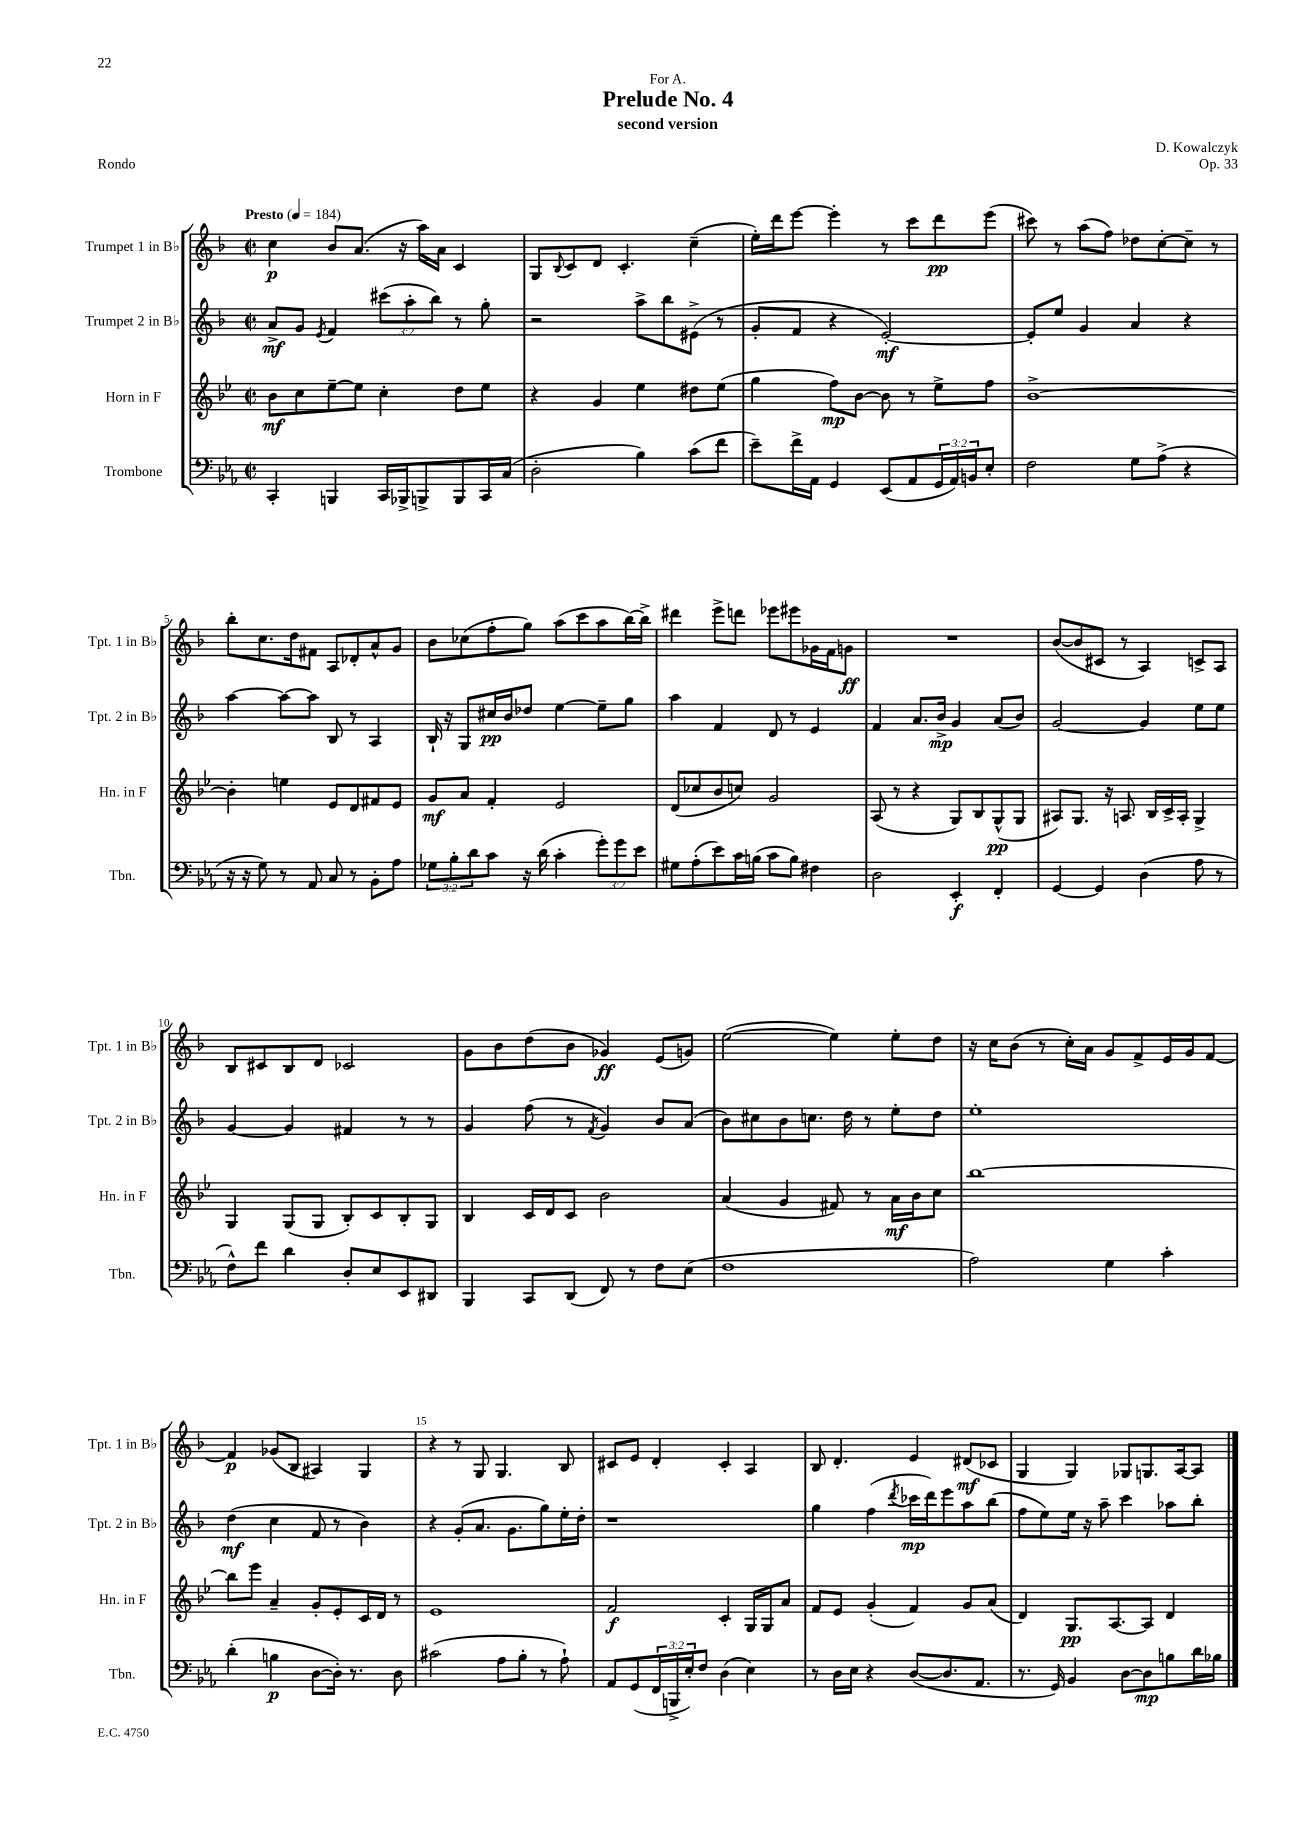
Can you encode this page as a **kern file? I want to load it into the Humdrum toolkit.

**kern	**kern	**kern	**kern
*staff4	*staff3	*staff2	*staff1
*clefF4	*clefG2	*clefG2	*clefG2
*k[b-e-a-]	*k[b-e-]	*k[b-]	*k[b-]
*M2/2	*M2/2	*M2/2	*M2/2
*met(c|)	*met(c|)	*met(c|)	*met(c|)
*MM184	*MM184	*MM184	*MM184
4CC'	8b-	8a^	4cc
.	8cc	8g	.
.	.	8qe	.
4BBB	[8ee-~	4f	8b-
.	8ee-]	.	(8.a
16CC	4cc'	(12ccc#	.
16BBB-^	.	.	16r
.	.	12aa'	.
8BBB^	.	.	16aa)
.	.	12bb-)	.
.	.	.	16a
8BBB	8dd	8r	4c
16CC	8ee-	8gg'	.
(16C	.	.	.
=	=	=	=
2D'	4r	2r	8G
.	.	.	8qqB-
.	.	.	8c
.	4g	.	8d
.	.	.	4.c'
4B-)	4ee-	8aa^	.
.	.	8bb-	.
(8c	8dd#	(8e#^	(4cc~
8f	(8ee-	8r	.
=	=	=	=
8e-~)	4gg	8g'	16ee')
.	.	.	16ddd
16f^	.	8f	[8eee
16AA-	.	.	.
4GG	8ff)	4r	4eee']
.	[8b-	.	.
(8EE-	8b-]	[2e')	8r
8AA-	8r	.	8ccc
24GG	8ee-^	.	8ddd
24AA-)	.	.	.
24BB	.	.	.
8E-'	8ff	.	(8eee
=	=	=	=
2F	[1b-^	8e']	8ccc#)
.	.	8ee	8r
.	.	4g	(8aa
.	.	.	8ff)
8G	.	4a	8dd-
(8A-^	.	.	[8cc'
4r	.	4r	8cc~]
.	.	.	8r
=	=	=	=
16r	4b-']	[4aa	8bb-'
16r	.	.	.
8G)	.	.	8.cc
8r	4ee	8aa_	.
.	.	.	16dd
8AA-	.	8aa]	8f#
8C	8e-	8B-	8A
8r	8d	8r	8d-'
8BB-'	8f#	4A	8a^^
8A-	8e-	.	8g
=	=	=	=
12G-	8g	16B-`	8b-
.	.	16r	.
12B-'	.	.	.
.	8a	8G	(8cc-
12d	.	.	.
8c	4f'	16cc#	8ff'
.	.	16b-	.
16r	.	8dd-	8gg)
(16d	.	.	.
4c'	2e-	[4ee	(8aa
.	.	.	8ccc
12g')	.	8ee~]	8aa
12g	.	.	.
.	.	8gg	[16bb-)
12e-	.	.	.
.	.	.	16bb-^]
=	=	=	=
8G#	(8d	4aa	4ddd#
(8A-'	8cc-	.	.
8e-)	8b-	4f	8eee^
16c	8cc)	.	8ddd
(16B	.	.	.
8c	2g	8d	8eee-
8B)	.	8r	8eee#
4F#	.	4e	16g-
.	.	.	16f
.	.	.	8g
=	=	=	=
2D	(8A	4f	1r
.	8r	.	.
.	4r	8.a	.
.	.	16b-^	.
4EE-'	8G)	4g	.
.	8B-	.	.
4FF'	(8G^^	(8a	.
.	8G	8b-)	.
=	=	=	=
[4GG	8A#)	[2g	([8b-
.	8.G	.	8b-]
4GG]	.	.	8c#
.	16r	.	.
.	8.A	.	8r
(4D	.	4g]	4A)
.	16B-	.	.
.	16c^	.	.
.	16A'	.	.
8A-	4G^	8ee	8c^
8r	.	8ee	8A
=	=	=	=
8F^^)	4G	[4g	8B-
8f	.	.	8c#
4d	(8G	4g]	8B-
.	8G	.	8d
8D'	8B-')	4f#	2c-
8E-	8c	.	.
8EE-	8B-'	8r	.
8DD#	8G	8r	.
=	=	=	=
4BBB-	4B-	4g	8g
.	.	.	8b-
8CC	16c	(8ff	(8dd
.	16d	.	.
(8DD	8c	8r	8b-
.	.	8qf	.
8FF)	2b-	4g)	4g-)
8r	.	.	.
8F	.	8b-	(8e
(8E-	.	(8a	8g)
=	=	=	=
1F	(4a	8b-)	([2ee
.	.	8cc#	.
.	4g	8b-	.
.	.	8.cc	.
.	8f#)	.	4ee])
.	.	16dd	.
.	8r	8r	.
.	16a	8ee'	8ee'
.	16b-	.	.
.	8cc	8dd	8dd
=	=	=	=
2A-)	[1bb-	1ee'	16r
.	.	.	16cc
.	.	.	(8b-
.	.	.	8r
.	.	.	16cc')
.	.	.	16a
4G	.	.	8g
.	.	.	8f^
4c'	.	.	16e
.	.	.	16g
.	.	.	[8f
=	=	=	=
(4d'	8bb-]	(4dd	4f]
.	8eee-	.	.
4B	4a~	4cc	(8g-
.	.	.	8B-
[8D	8g'	8f	4A#)
16D'])	8e-'	8r	.
8.r	.	.	.
.	16c	4b-)	4G
.	16d	.	.
8D	8r	.	.
=	=	=	=
(2c#	1e-	4r	4r
.	.	(8g'	8r
.	.	8.a	8G
8A-	.	.	4.G
.	.	8.g	.
8B-'	.	.	.
8r	.	8gg)	.
8A-`)	.	16ee'	8B-
.	.	16dd'	.
=	=	=	=
8AA-	2f	1r	8c#
(8GG	.	.	8e
24FF	.	.	4d'
24BBB^	.	.	.
24E-')	.	.	.
8F	.	.	.
(4D	4c'	.	4c#'
4E-)	16G	.	4A
.	16G	.	.
.	8a	.	.
=	=	=	=
8r	8f	4gg	8B-
16D	8e-	.	4.d'
16E-	.	.	.
4r	(4g'	(4ff	.
.	.	8qddd	.
([8D	4f)	16ccc-	4e
.	.	16ddd)	.
8.D]	.	8eee	.
.	8g	8aa	(8d#
8.AA-	.	.	.
.	(8a	(8bb-	8c-
=	=	=	=
8.r	4d)	8ff	4G
.	.	8ee)	.
16GG)	.	.	.
4BB-	8.G	16ee	4G)
.	.	16r	.
.	.	8aa~	.
.	[8.A	.	.
[8D	.	4ccc	8G-
8D]	8A]	.	8.G
8B	4d	8aa-	.
.	.	.	[16A
16d	.	8bb-'	8A]
16B-	.	.	.
==	==	==	==
*-	*-	*-	*-
